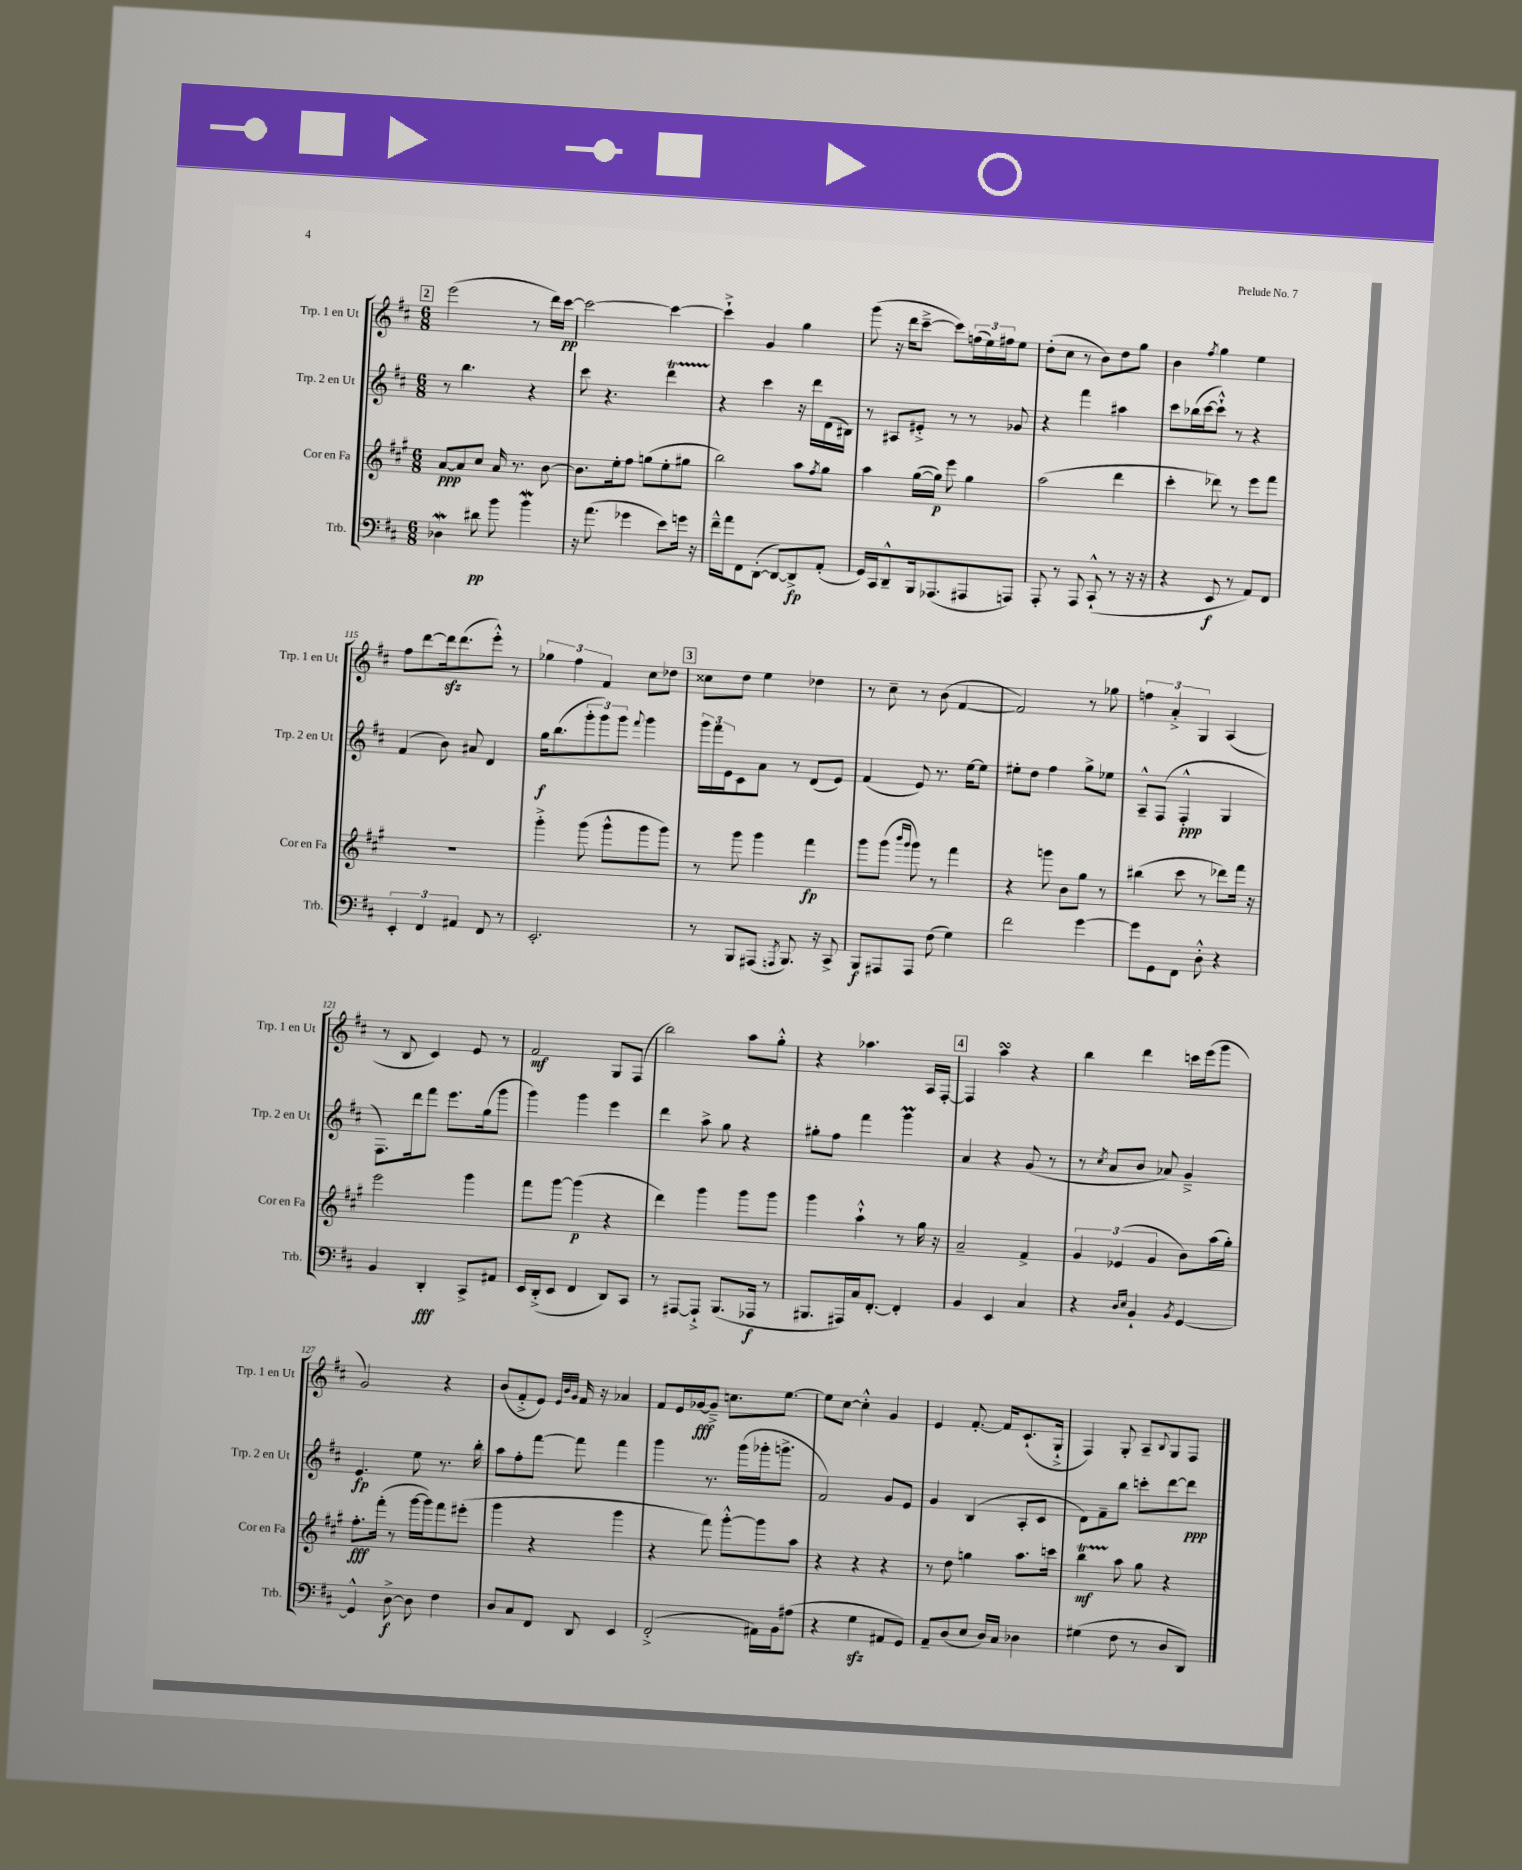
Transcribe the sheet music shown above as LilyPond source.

<<
\new StaffGroup <<
\new Staff = "s0" \with { instrumentName = "Trp. 1 en Ut" shortInstrumentName = "Trp. 1 en Ut" } {
    \clef treble \key d \major \numericTimeSignature \time 6/8
    \mark \markup { \box "2" } e'''2( r8 d'''16) cis'''16~\pp |
    cis'''2~ cis'''4~ |
    cis'''4-!-> g'4 g''4 |
    g'''8( r16 d'''16 cis'''8~---> cis'''8) \tuplet 3/2 { f''16( e''16) fis''16 } e''8 |
    d''8-.( cis''8 r8 b'8) d''8 g''8 |
    b'4 \acciaccatura { fis''8 } g''4 e''4 |
    fis''8 d'''8~ d'''16\sfz d'''8.( e'''8-.-^) r8 |
    \tuplet 3/2 { ges''4 fis''4 fis'4 } cis''8 des''8 |
    \mark \markup { \box "3" } cisis''8 d''8 e''4 des''4 |
    r8 cis''8-- r8 b'8( fis'4~ |
    fis'2) r8 ges''8 |
    \tuplet 3/2 { f''4 a'4-.-> g4 } a4( |
    r8 b8 cis'4) e'8 r8 |
    fis'2\mf g8 fis8( |
    b''2) a''8 g''8-.-^ |
    r4 aes''4. a16 fis16~-. |
    \mark \markup { \box "4" } fis4 a''4\turn r4 |
    b''4 d'''4 c'''16 e'''16( g'''8 |
    g'2) r4 |
    b'8( fis'8-.-> e'8) \grace { e'32 b'32 g'32 } fis'16 r16 aes'4 |
    fis'8 e'16 ges'16~\fff ges'8---> c''8. e''8.~ |
    e''8 cis''8~ cis''4-.-^ g'4 |
    e'4 fis'8.~-. fis'16 cis'8.-!( g16-!-> |
    fis4) g8-. a8-- \appoggiatura { b8 } g8 fis8 \bar "|." |
}
\new Staff = "s1" \with { instrumentName = "Trp. 2 en Ut" shortInstrumentName = "Trp. 2 en Ut" } {
    \clef treble \key d \major \numericTimeSignature \time 6/8
    \mark \markup { \box "2" } r8 b''4. r4 |
    cis'''8 r4. d'''4\startTrillSpan |
    r4\stopTrillSpan cis'''4 r16 d'''16 d'16( bis16) |
    r8 ais8 eis'8-.-> r8 r8 ges'8 |
    r4 fis'''4 ais''4 |
    cis'''8 bes''16( cis'''16~ cis'''8-!-^) r8 r4 |
    fis'4( b'8) ais'8 d'4 |
    g''16\f b''8.( \tuplet 3/2 { g'''8-. g'''8) g'''8 } \appoggiatura { fis'''8 } g'''4 |
    \mark \markup { \box "3" } \tuplet 3/2 { g'''16 fis'''16 e'16 } cis'8 a'8 r8 d'8( e'8) |
    fis'4( e'8) r8. e''16~ e''8 |
    eis''8-. d''8 fis''4 g''8-> ees''8 |
    a8---^ fis8( fis4-.-^\ppp g4 |
    fis8.) d'''16 fis'''8 e'''8. g''16( g'''8 |
    g'''4) g'''4 e'''4 |
    d'''4 a''8-> g''8 r4 |
    gis''8-. fis''8 fis'''4 g'''4\prall |
    \mark \markup { \box "4" } a'4 r4 g'8( r8 |
    r8 \acciaccatura { cis''8 } a'8 b'8 aes'8) g'4---> |
    e'4.\fp e''8 r8. b''16-. |
    a''8 fis''8-. fis'''8~ fis'''8 fis'''4 |
    g'''4 r8. g'''16( ges'''16-. g'''8.-> |
    fis'2) g'8 e'8 |
    g'4 b4( a8-. cis'8 |
    d'8) fis'8-- b''8 c'''8-. d'''8~ d'''8\ppp \bar "|." |
}
\new Staff = "s2" \with { instrumentName = "Cor en Fa" shortInstrumentName = "Cor en Fa" } {
    \clef treble \key a \major \numericTimeSignature \time 6/8
    \mark \markup { \box "2" } a'8~\ppp a'8 cis''8 a'16 r8. b'8~ |
    b'8. e''16-. fis''8 g''8( e''8-. gis''8 |
    b''2) a''8 \acciaccatura { fis''8 } gis''8 |
    a''4 gis''16~( gis''16\p) e'''8 gis''4 |
    a''2( d'''4 |
    cis'''4-. des'''8) r8 e'''8 fis'''8 |
    R2. |
    gis'''4-.-> gis'''8( gis'''8-^ gis'''8 gis'''8) |
    \mark \markup { \box "3" } r8 gis'''8 gis'''4 fis'''4\fp |
    gis'''8 gis'''8( \grace { b'''16 gis'''16 } gis'''8) r8 fis'''4 |
    r4 g'''8 b'8 gis''8 r8 |
    bis''4( cis'''8 r8 des'''8) fis'''16 r16 |
    e'''2 gis'''4 |
    fis'''8 gis'''8~ gis'''4\p( r4 |
    d'''4) gis'''4 gis'''8 gis'''8 |
    gis'''4 a''4-!-^ r8 gis''16 r16 |
    \mark \markup { \box "4" } a'2-- fis'4-> |
    \tuplet 3/2 { gis'4 ees'4( gis'4 } b'8) a''16( gis''16-.) |
    fis''8.-.\fff fis'''16-.( r8 gis'''16~ gis'''16) fis'''8 eis'''8-.( |
    gis'''4 r4 gis'''4 |
    r4 fis'''8) gis'''8~-.-^ gis'''8 a''8 |
    r4 r4 r4 |
    r8 d''8 g''4 a''8. c'''16 |
    b''4\startTrillSpan\mf a''8\stopTrillSpan gis''8 r4 \bar "|." |
}
\new Staff = "s3" \with { instrumentName = "Trb." shortInstrumentName = "Trb." } {
    \clef bass \key d \major \numericTimeSignature \time 6/8
    \mark \markup { \box "2" } des4\mordent dis'8\pp b'8 b'4\mordent |
    r16 a'8.( ges'4 e'8) g'16 r16 |
    fis'16---^ a'16 fis,8 d,8~-.( d,8~) d,8->\fp a,8-.( |
    g,16) cis,16 d,8---^ b,,16 aes,,8.( ais,,8 a,,8) |
    a,,8-. r8 a,,8 cis,8-!-^( r8 r16 r16 |
    r4 e,8\f r8 a,8) fis,8 |
    \tuplet 3/2 { e,4-. fis,4 ais,4 } fis,8 r8 |
    e,2.-. |
    \mark \markup { \box "3" } r8 b,,8 ais,,8( \acciaccatura { a,,8 } b,,8.) r16 cis,8-> |
    b,,8\f ais,,8 ais,,8 fis8( g4) |
    fis'2 g'4~ |
    g'8 g,8 fis,8 d8-.-^ r4 |
    b,4 d,4-.\fff cis,8-> ais,8 |
    e,16 d,16-.->( e,8 fis,4 d,8) cis,8 |
    r8 ais,,8~ ais,,8-!-> b,,8.( aes,,16\f r8 |
    bis,,8. ais,,16) cis16 fis,8.~-. fis,4-. |
    \mark \markup { \box "4" } b,4 e,4 cis4 |
    r4 \grace { d16 e16 } b,4-! \acciaccatura { b,8 } g,4~ |
    g,4-^ d8~->\f d8 fis4 |
    d8 cis8 fis,8 d,8 e,4 |
    fis,2-.->( ais,16) b,16 ais8( |
    r4 g4\sfz ais,8 g,8) |
    a,8-- d8( e8 d16) cis16 des4 |
    gis4( fis8 r8 d8 d,8) \bar "|." |
}
>>
>>
\layout { \context { \Score currentBarNumber = #109 } }
